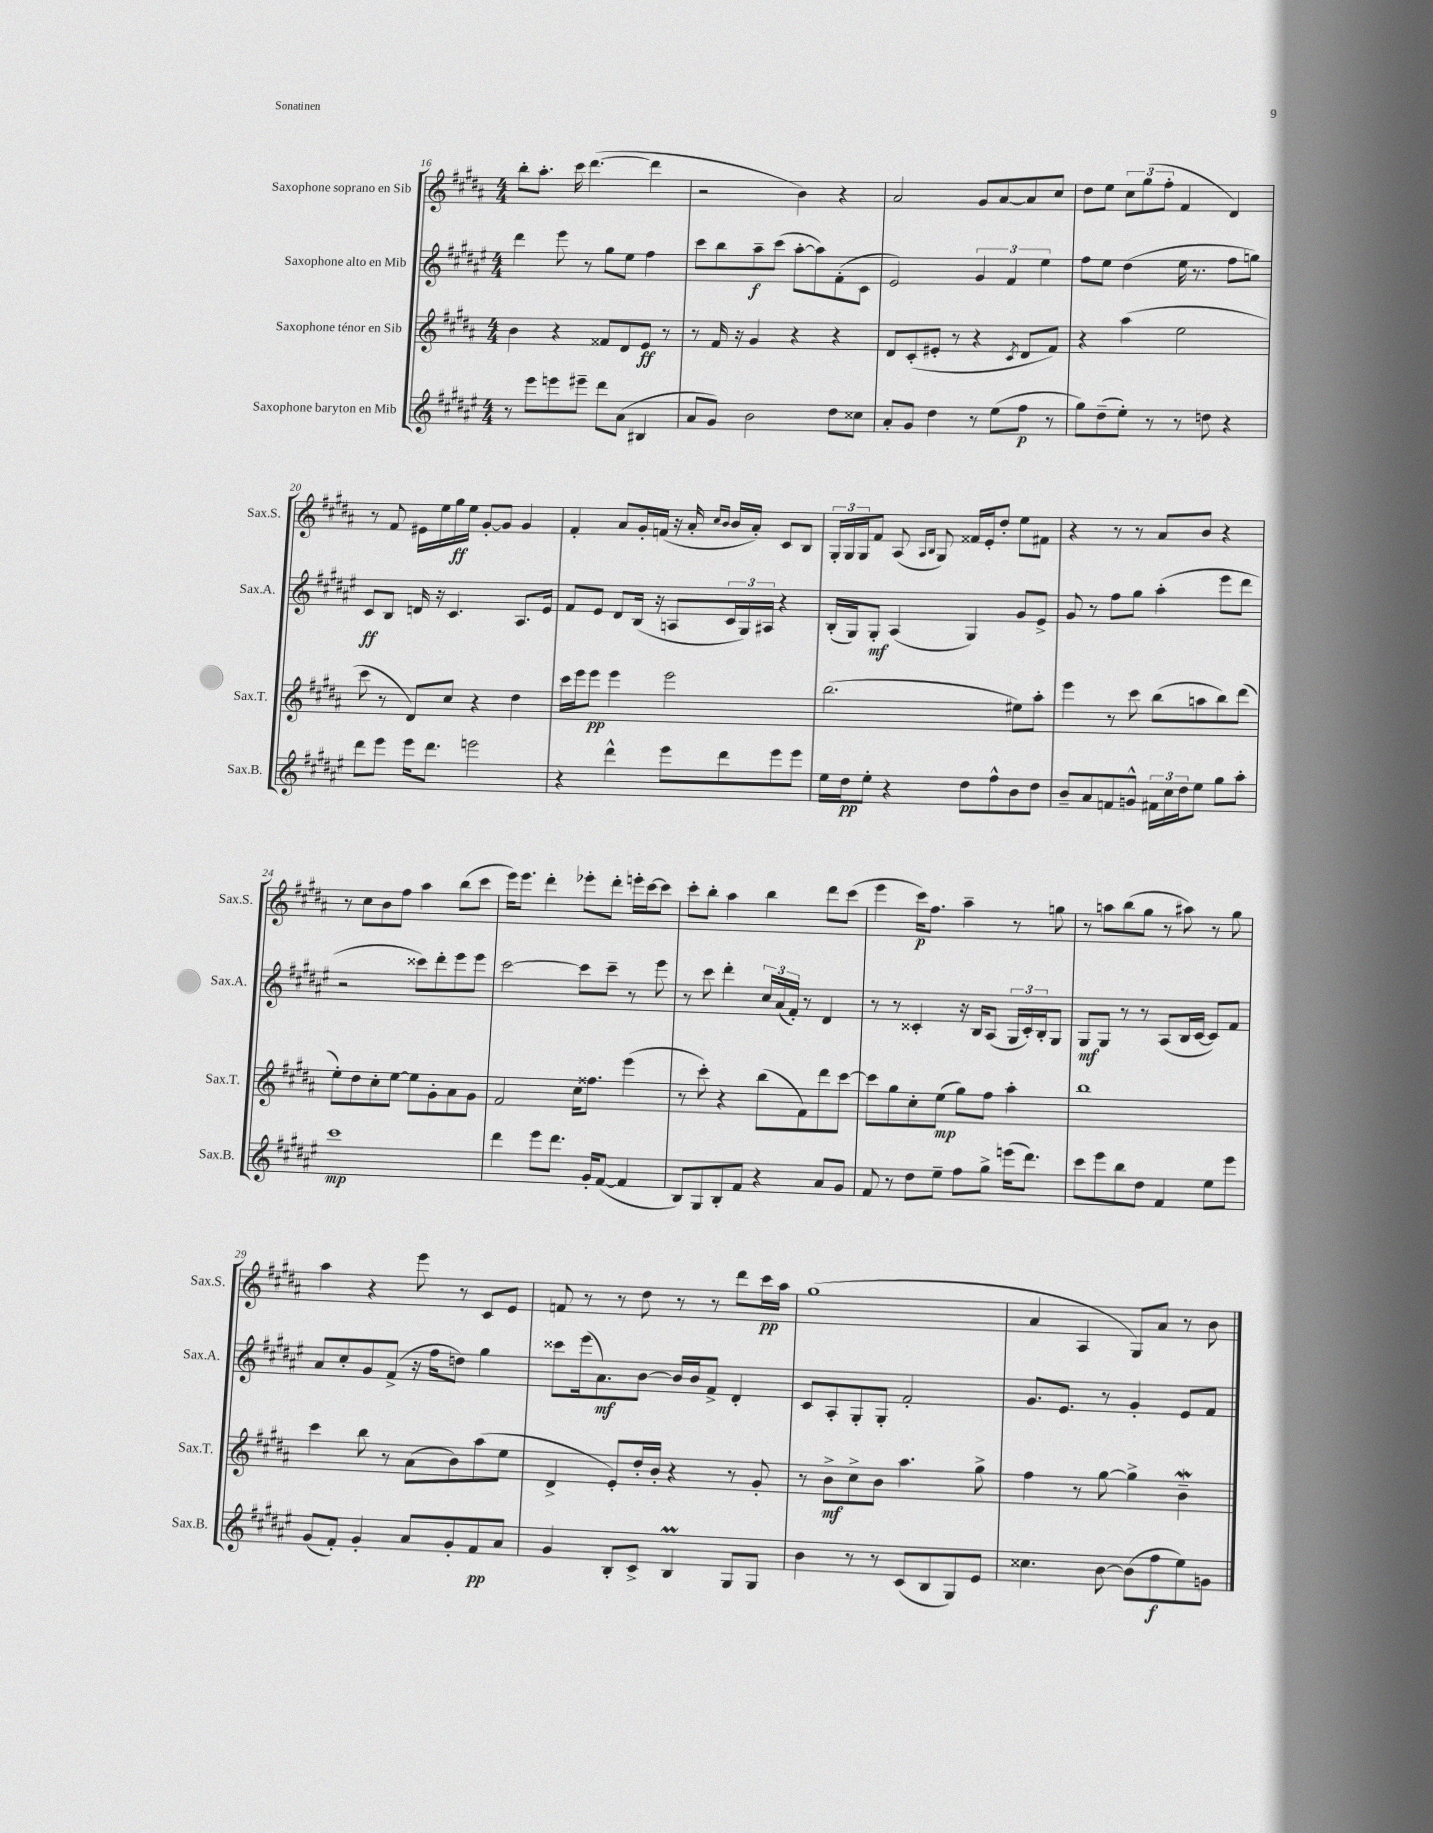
<<
\new StaffGroup <<
\new Staff = "s0" \with { instrumentName = "Saxophone soprano en Sib" shortInstrumentName = "Sax.S." } {
    \clef treble \key b \major \numericTimeSignature \time 4/4
    b''8-. ais''8.-. cis'''16 dis'''4.~( dis'''4 |
    r2 b'4) r4 |
    ais'2 gis'8 ais'8~ ais'8 cis''8 |
    dis''8 e''8 \tuplet 3/2 { cis''8 gis''8( fis''8-. } fis'4 dis'4) |
    r8 fis'8 eis'16 e''16 gis''16\ff e''16 gis'8~-. gis'8 gis'4 |
    fis'4-. ais'8 gis'16-. f'16( r16 ais'16-. \grace { cis''16 b'16 } b'16 ais'16-.) cis'8 b8 |
    \tuplet 3/2 { gis16-. gis16 gis16 } fis'8 ais8( \grace { ais16 b16 } gis8) fisis'16 e'16-. dis''8-. e''8 fis'8 |
    r4 r8 r8 ais'8 b'8 r4 |
    r8 cis''8 b'8 fis''8 ais''4 b''8( cis'''8 |
    e'''16) e'''8. dis'''4-. ees'''8-. dis'''8-. e'''16-. cis'''16~ cis'''8 |
    cis'''8-. b''8-. ais''4 b''4 dis'''8 cis'''8( |
    e'''4 cis'''16\p) fis''8. ais''4-- r8 g''8 |
    r8 a''8 b''8( gis''8 r8 ais''8) r8 gis''8 |
    ais''4 r4 e'''8 r8 cis'8 e'8 |
    f'8 r8 r8 dis''8 r8 r8 dis'''8 cis'''16\pp ais''16 |
    gis''1( |
    ais'4 ais4 gis8) ais'8 r8 b'8 \bar "|." |
}
\new Staff = "s1" \with { instrumentName = "Saxophone alto en Mib" shortInstrumentName = "Sax.A." } {
    \clef treble \key fis \major \numericTimeSignature \time 4/4
    dis'''4 eis'''8 r8 gis''8 eis''8 fis''4 |
    cis'''8 b''8 ais''8--\f cis'''8( ais''8~-. ais''8) fis'8-.( cis'8 |
    eis'2) \tuplet 3/2 { gis'4 fis'4 eis''4 } |
    fis''8 eis''8 dis''4( eis''16 r8. fis''8 g''8) |
    cis'8\ff b8 d'16 r16 cis'4. ais8. eis'16 |
    fis'8 eis'8 dis'8 b16( r16 a8 \tuplet 3/2 { cis'16 gis16) ais16 } r4 |
    b16-.( gis16) gis8-.\mf ais4( gis4) gis'8 eis'8-> |
    gis'8 r8 fis''8 gis''8 ais''4-.( eis'''8 dis'''8 |
    r2 cisis'''8) dis'''8-. eis'''8 eis'''8 |
    cis'''2~ cis'''8 cis'''8-- r8 eis'''8 |
    r8 cis'''8 dis'''4-. \tuplet 3/2 { cis''16 ais'16( fis'16-.) } r8 dis'4 |
    r8 r8 cisis'4-. r16 b16 ais8( \tuplet 3/2 { gis16 cisis'16-.) b16-. } gis8 |
    gis8\mf gis8 r8 r8 ais8( b16 cis'16~ cis'8) fis'8 |
    ais'8 cis''8-. gis'8 fis'8->( r16 fis''16 d''8) gis''4 |
    cisis'''8 eis'''16( ais'8.\mf) b'8~ b'16 b'16 fis'8-> dis'4-. |
    cis'8 ais8-. gis8-. gis8-. fis'2-. |
    gis'8. eis'8. r8 gis'4-. eis'8 fis'8 \bar "|." |
}
\new Staff = "s2" \with { instrumentName = "Saxophone ténor en Sib" shortInstrumentName = "Sax.T." } {
    \clef treble \key b \major \numericTimeSignature \time 4/4
    b'4 r4 fisis'8 dis'8 e'8\ff r8 |
    r8 fis'16 r16 gis'4 r4 r4 |
    dis'8 cis'8-.( eis'8-. r8 r4 \acciaccatura { cis'8 } dis'8 fis'8) |
    r4 ais''4( e''2 |
    cis'''8 r8 dis'8) cis''8 r4 dis''4 |
    cis'''16 e'''16 e'''8\pp e'''4 e'''2 |
    b''2.( eis''8) ais''8-. |
    e'''4 r8 cis'''8 b''8( a''8 b''8) dis'''8( |
    e''8-.) dis''8 cis''8-. e''8~ e''8 gis'8-. ais'8 gis'8 |
    fis'2 cis''16 fisis''8. e'''4( |
    r8 cis'''8-.) r4 b''8( fis'8) dis'''8 cis'''8~ |
    cis'''8 gis''8 cis''8-. e''8\mp( gis''8) fis''8 ais''4-. |
    b''1 |
    cis'''4 b''8 r8 ais'8( b'8) ais''8( e''8 |
    dis'4-> e'8-.) dis''16-. b'16-. r4 r8 gis'8-. |
    r8 b'8->\mf cis''8-> b'8 ais''4. gis''8-> |
    fis''4 r8 gis''8~ gis''4-> b'4--\mordent \bar "|." |
}
\new Staff = "s3" \with { instrumentName = "Saxophone baryton en Mib" shortInstrumentName = "Sax.B." } {
    \clef treble \key fis \major \numericTimeSignature \time 4/4
    r8 eis'''8 e'''8 eis'''8-- dis'''8 ais'8( bis4 |
    ais'8 gis'8) b'2 dis''8 cisis''8 |
    ais'8-. gis'8 dis''4 r8 eis''8( fis''8\p r8 |
    gis''8) dis''8--( eis''8-.) r8 r8 d''8 r4 |
    dis'''8 eis'''8 eis'''16 dis'''8. e'''2 |
    r4 dis'''4-^ eis'''8 dis'''8 eis'''8 eis'''8 |
    eis''16 dis''16\pp eis''8-. r4 dis''8 fis''8-^ b'8 dis''8 |
    b'8-- ais'8 f'8 g'8-^ \tuplet 3/2 { fis'16 cis''16 dis''16 } eis''8 gis''8 ais''8-. |
    cis'''1\mp |
    dis'''4 eis'''8 dis'''8. gis'16-. fis'8~( fis'4 |
    b8) gis8 b8-. fis'8 r4 ais'8 gis'8 |
    fis'8 r8 dis''8 eis''8-- fis''8 gis''8-> e'''16( dis'''8.) |
    cis'''8 eis'''8 b''8 dis''8 fis'4 eis''8 eis'''8 |
    gis'8( fis'8-.) gis'4-. ais'8 gis'8-. fis'8\pp ais'8 |
    gis'4 b8-. cis'8-> b4\prall gis8 gis8 |
    b'4 r8 r8 cis'8( b8 gis8) eis'8 |
    cisis''4. b'8~ b'8( fis''8\f eis''8) g'8 \bar "|." |
}
>>
>>
\layout { \context { \Score currentBarNumber = #16 } }
